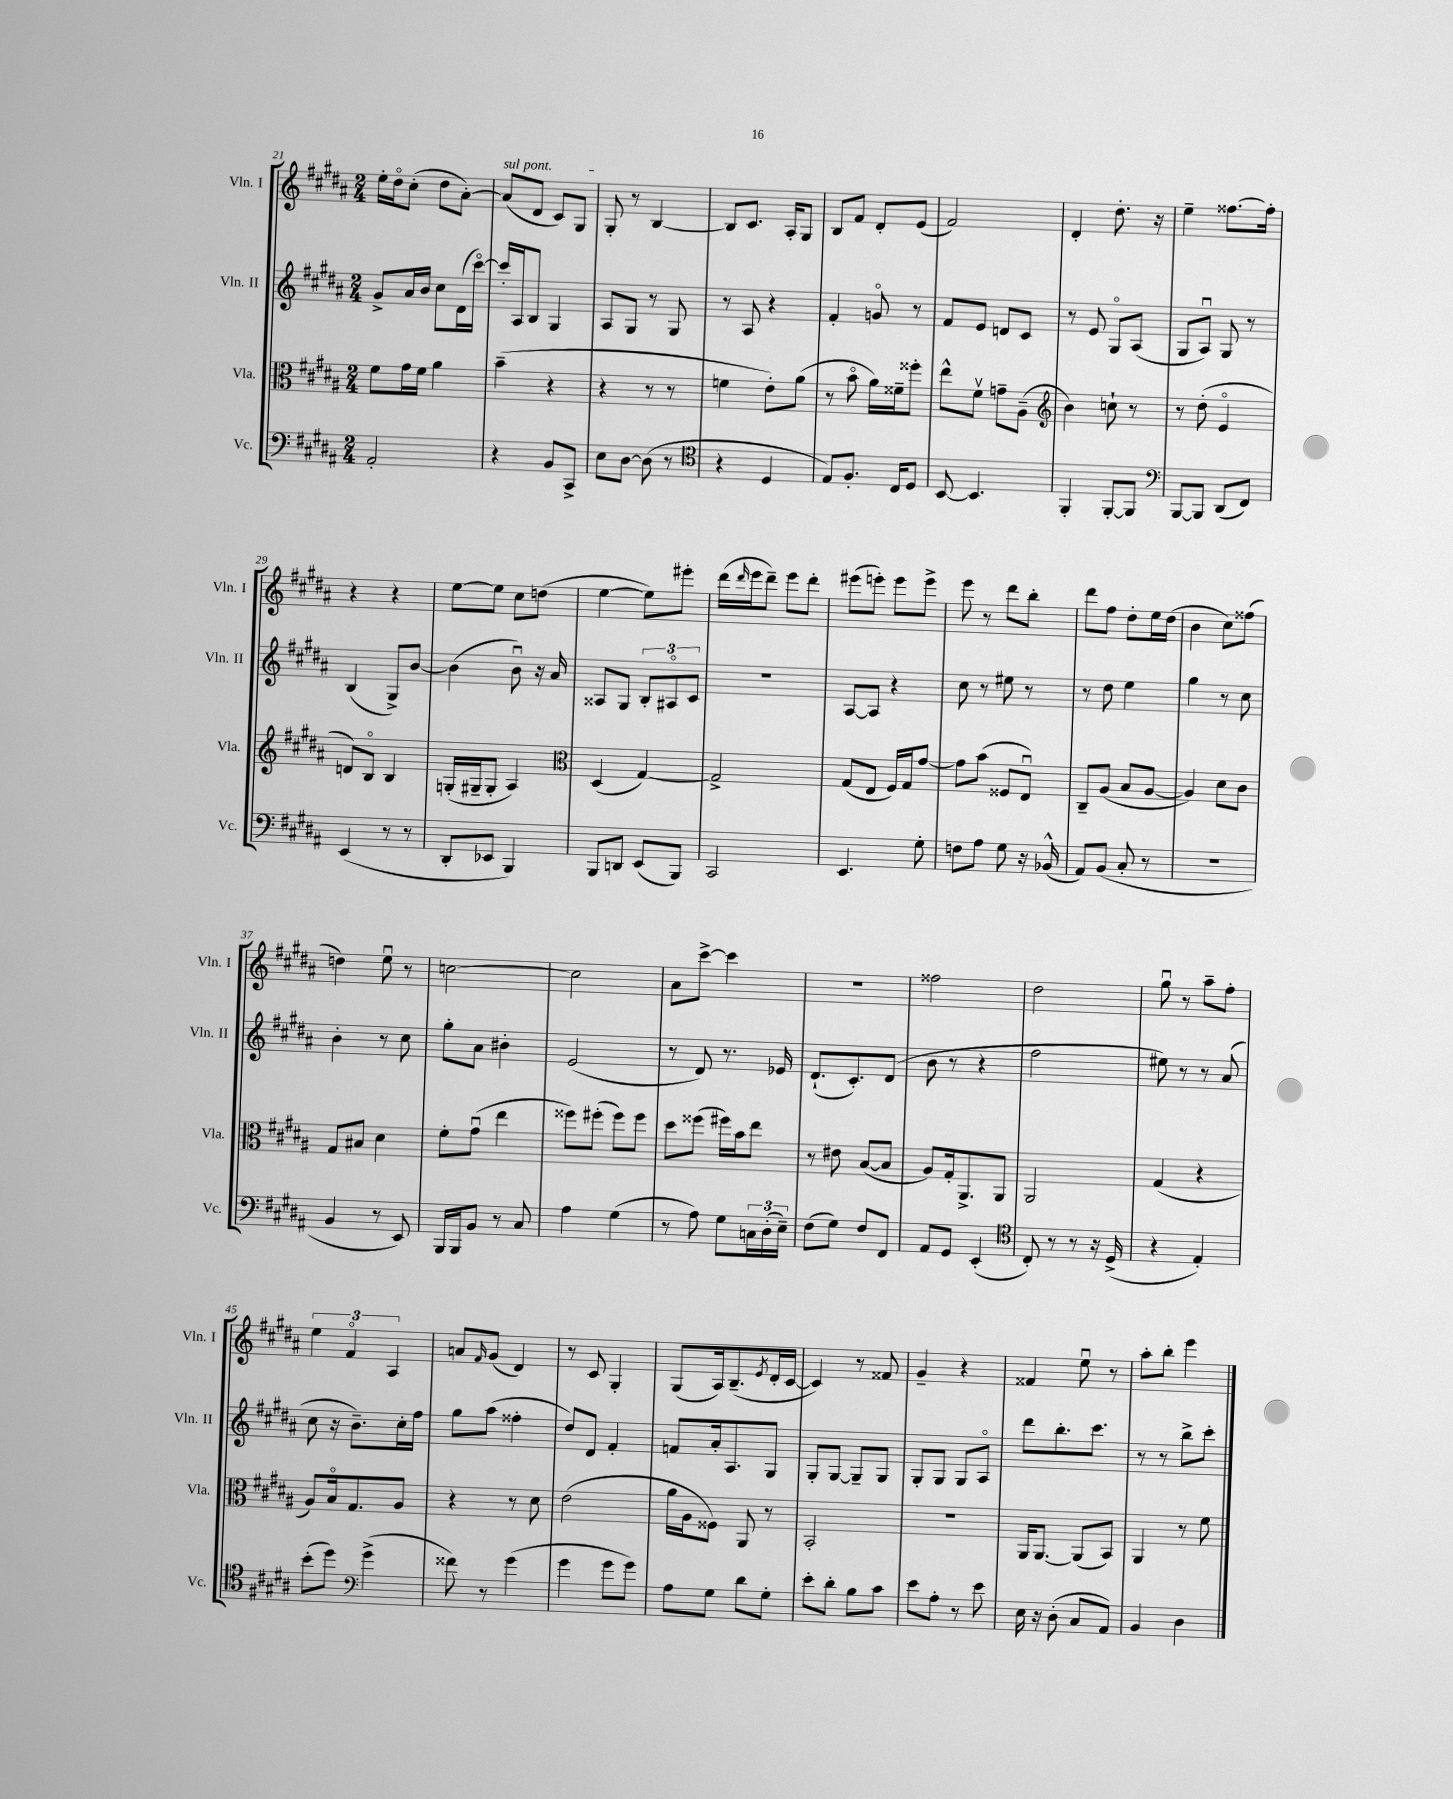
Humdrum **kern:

**kern	**kern	**kern	**kern
*staff4	*staff3	*staff2	*staff1
*clefF4	*clefC3	*clefG2	*clefG2
*k[f#c#g#d#a#]	*k[f#c#g#d#a#]	*k[f#c#g#d#a#]	*k[f#c#g#d#a#]
*M2/4	*M2/4	*M2/4	*M2/4
2AA#'	8f#	8g#^	16ee'
.	.	.	16dd#o
.	16g#	16a#	(8cc#'
.	16f#	16b	.
.	4a#	8cc#	8dd#
.	.	(16d#	[8a#')
.	.	[16ccc#o)	.
=	=	=	=
4r	(4b~	16ccc#']	(8a#]
.	.	16A#	.
.	.	8B	8d#
8BB	4r	4G#	8c#)
8CC#^	.	.	8G#
=	=	=	=
8E	4r	8A#	8G#'
[8D#	.	8G#	8r
(8D#]	8r	8r	[4B
8r	8r	8G#	.
=	=	=	=
*clefC4	*	*	*
4r	4f	8r	8B]
.	.	8A#	8.c#
4D#	8e')	4r	.
.	.	.	16A#'
.	(8a#	.	8G#
=	=	=	=
8E)	8r	4f#'	8B
8.F#'	8bo	.	8f#
.	16a#)	8go	8d#'
16C#	16f##~	.	.
8D#	8ff##'	8r	(8e
=	=	=	=
[8BB	8ee^^	8f#	2f#)
4.BB]	8f#v	8e	.
.	8g~	8d	.
.	(8A#~	8c#	.
=	=	=	=
*	*clefG2	*	*
4FF#'	4b)	8r	4d#'
.	.	8e	.
[8FF#'	8cc`	8G#o	8.dd#'
8FF#]	8r	(8A#	.
.	.	.	16r
=	=	=	=
*clefF4	*	*	*
[8BBB	8r	8G#	4ee~
8BBB]	(8dd#'	8A#u)	.
(8DD#	4eo	8G#	[8.ff##
8FF#)	.	8r	.
.	.	.	16ff##']
=	=	=	=
(4EE	8d)	(4B	4r
.	8Bo	.	.
8r	4B	8G#^)	4r
8r	.	[8b	.
=	=	=	=
8DD#'	(16G'	(4b]	[8ee
.	16G#~	.	.
8EE-	8G#'	.	8ee]
4BBB)	4A#)	8bu)	8cc#
.	.	16r	(8dd
.	.	16a#	.
=	=	=	=
*	*clefC3	*	*
8BBB	(4D#	8A##	[4ee
8DD	.	8G#	.
(8EE	[4G#)	12B'	8ee])
.	.	12A#o	.
8BBB)	.	.	8eee#'
.	.	12c#	.
=	=	=	=
2CC#	2G#^]	2r	(16ddd#
.	.	.	16qqddd#
.	.	.	16eee
.	.	.	8ddd#~)
.	.	.	8eee
.	.	.	8ddd#'
=	=	=	=
4.EE	(8G#	[8A#	(8eee#
.	8E	8A#]	8eee')
.	16F#)	4r	8eee
.	16G#	.	.
8G#'	[8g#	.	8eee^
=	=	=	=
8F	8g#]	8cc#	8eee
8A#	(8b	8r	8r
8G#	8F##	8ee#	8ddd#
16r	8Eu)	8r	8bb'
(16BB-^^	.	.	.
=	=	=	=
8AA#)	8C#~	8r	8ddd#
(8BB	(8A#	8dd#	8ff#
8C#'	8B	4ee	8dd#'
8r	[8A#	.	16ee
.	.	.	(16dd#
=	=	=	=
2r	4A#])	4gg#	4b
.	8d#	8r	8cc#)
.	8c#	8cc#	(8ff##
=	=	=	=
4BB	8G#	4b'	4dd)
.	8B#	.	.
8r	4d#	8r	8eeu
8EE)	.	8cc#	8r
=	=	=	=
16BBB	8f#'	8gg#'	[2cc
16BBB	.	.	.
8BB	(8g#u	8a#	.
8r	4ee	4b#'	.
8C#	.	.	.
=	=	=	=
4A#	8ff##)	(2e	2cc]
.	(8ff#'	.	.
(4G#	8ff#)	.	.
.	8ff#	.	.
=	=	=	=
8r	8dd#	8r	8a#
8A#)	(8ff##	8d#)	[8ccc#^
8G#	16ff#)	8.r	4ccc#]
.	16b	.	.
24C	8ee	.	.
(24D#'	.	.	.
.	.	16e-	.
24E~)	.	.	.
=	=	=	=
(8F#	8r	(8.d#`	2r
8G#)	8e#	.	.
.	.	8.c#')	.
8F#	([8B	.	.
8FF#	8B]	(8d#	.
=	=	=	=
8AA#	8A#)	8b	2ff##
8GG#	16G#'	8r	.
.	8.AA#^	.	.
(4EE'	.	4r	.
.	8AA#	.	.
=	=	=	=
*clefC4	*	*	*
8C#')	2AA#	2ff#	2dd#
8r	.	.	.
8r	.	.	.
16r	.	.	.
(16D#^	.	.	.
=	=	=	=
4r	(4G#	8ee#)	8gg#u
.	.	8r	8r
4E')	4r	8r	8aa#~
.	.	(8a#	8ff#'
=	=	=	=
(8b'	8A#)	8cc#	6ee
8dd#)	16Bo	16r	.
.	.	.	6f#o
.	8.G#	8.b~)	.
*clefF4	*	*	*
(4g#^	.	.	.
.	.	.	6A#
.	8A#	16cc#'	.
.	.	16ff#	.
=	=	=	=
8f##)	4r	8gg#	8a
.	.	.	16qqf#
8r	.	(8aa#	(8g#
(4g#	8r	4ff##'	4d#)
.	8d#	.	.
=	=	=	=
4g#	(2e	8dd#)	8r
.	.	8d#	8c#
8g#	.	4f#'	4G#'
8g#)	.	.	.
=	=	=	=
8A#	16a#	8f	(8G#
.	16A#	.	.
8G#	8F##)	16a#'	16A#)
.	.	8.A#	(8.B~
8d#	8AA#	.	.
.	.	.	8qe
8G#'	8r	8G#	16d#'
.	.	.	[16c#
=	=	=	=
8e'	2BB'	8G#'	4c#])
8d#'	.	[8G#	.
8B	.	8G#~]	8r
8c#	.	8G#	8f##
=	=	=	=
8e	2r	8G#'	4g#~
8A#'	.	8G#	.
8r	.	8G#	4r
8e	.	8A#o	.
=	=	=	=
16E	16AA#	8ddd#	4f##
16r	[8.AA#	.	.
(8D#'	.	8.bb'	.
8C#	(8AA#]	.	8eeu
.	.	8.ccc#	.
8AA#)	8BB)	.	8r
=	=	=	=
4BB	4AA#	8r	8aa#'
.	.	8r	8bb'
4D#	8r	8bb^	4eee
.	8f#	8ccc#'	.
==	==	==	==
*-	*-	*-	*-
